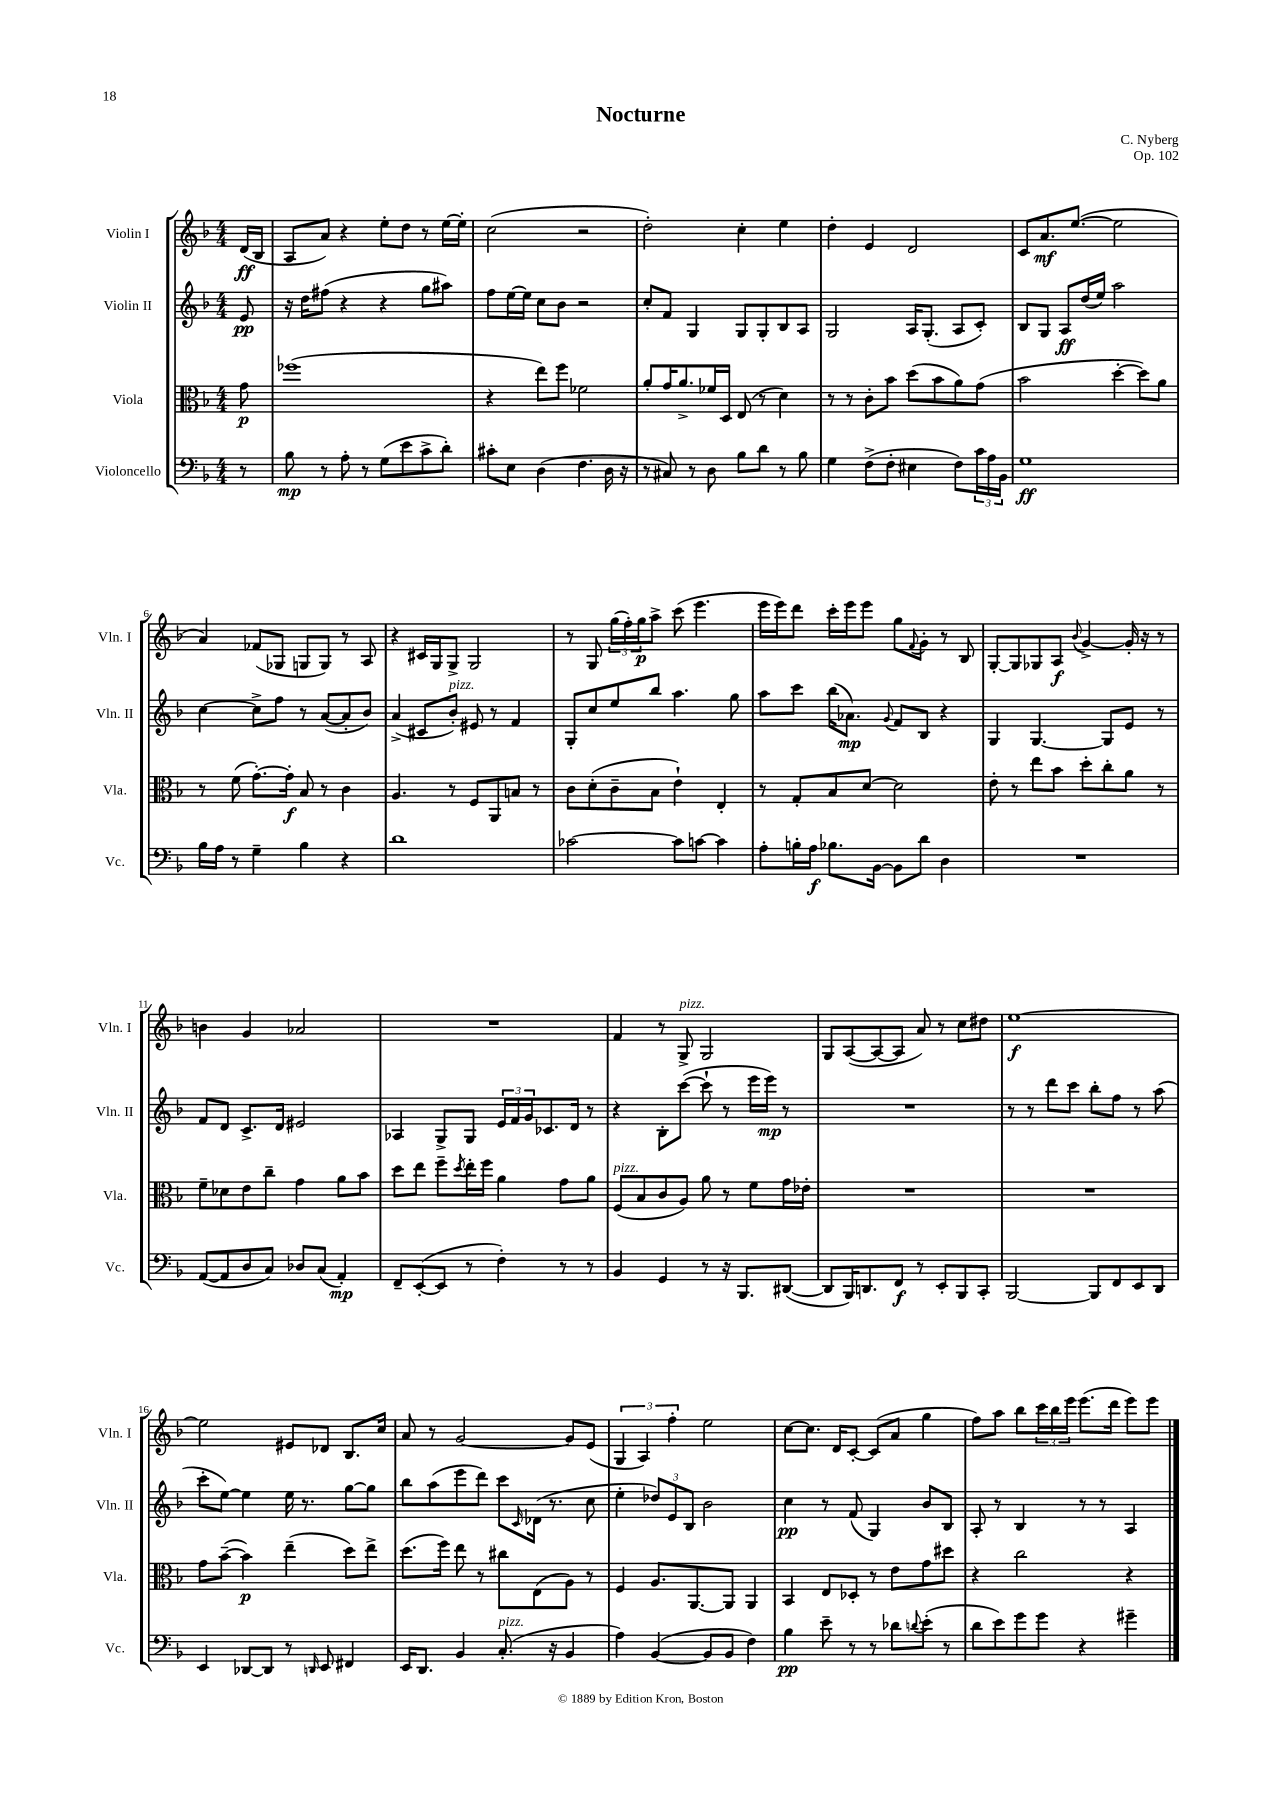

**kern	**kern	**kern	**kern
*staff4	*staff3	*staff2	*staff1
*clefF4	*clefC3	*clefG2	*clefG2
*k[b-]	*k[b-]	*k[b-]	*k[b-]
*M4/4	*M4/4	*M4/4	*M4/4
8r	8g	8e	(16d
.	.	.	16B-
=	=	=	=
8B-	(1ff-	16r	8A
.	.	16dd	.
8r	.	(8ff#	8a)
8A'	.	4r	4r
8r	.	.	.
(8G	.	4r	8ee'
8e	.	.	8dd
8c^	.	8gg	8r
8d')	.	8aa#)	[16ee
.	.	.	16ee']
=	=	=	=
8c#'	4r	8ff	(2cc
8E	.	[16ee	.
.	.	16ee]	.
(4D	8ee)	8cc	.
.	8ff	8b-	.
4.F	2f-	2r	2r
16D	.	.	.
16r	.	.	.
=	=	=	=
8r	8a'	8cc'	2dd')
8C#)	16g	8f	.
.	8.a^	.	.
8r	.	4G	.
8D	16f-	.	.
.	16D	.	.
8B-	(8E	8G	4cc'
8d	8r	8G'	.
8r	4d)	8B-	4ee
8B-	.	8A	.
=	=	=	=
4G	8r	2G	4dd'
.	8r	.	.
(8F^	8c'	.	4e
8F'	8b-	.	.
4E#	(8dd	16A	2d
.	.	(8.G'	.
.	8b-	.	.
8F)	8a)	8A	.
24c	(8g	8c')	.
24A	.	.	.
24BB-	.	.	.
=	=	=	=
1G	2b-	8B-	8c
.	.	8G	8.a
.	.	8A	.
.	.	.	([8.ee
.	.	(16dd	.
.	.	16ee)	.
.	[4dd'	2aa	2ee]
.	8dd])	.	.
.	8a	.	.
=	=	=	=
16B-	8r	[4cc	4a)
16A	.	.	.
8r	(8f	.	.
4G~	[8.g')	8cc^]	(8f-
.	.	8ff	8G-
.	16g']	.	.
4B-	8B-	8r	8G
.	8r	([8a	8G)
4r	4c	8a']	8r
.	.	8b-)	8A
=	=	=	=
1d	4.A	(4a^	4r
.	.	8c#	16c#
.	.	.	16G
.	8r	8b-')	8G^
.	8F	8e#	2G
.	8AA	8r	.
.	8B	4f	.
.	8r	.	.
=	=	=	=
[2c-	8c	8G'	8r
.	(8d'	8cc	8G
.	8c~	8ee	(24gg
.	.	.	24ff')
.	.	.	24gg
.	8B-	8bb-	8aa^
8c-]	4e`)	4.aa	(8ccc
[8c	.	.	4.eee
4c]	4E'	.	.
.	.	8gg	.
=	=	=	=
8A'	8r	8aa	16eee
.	.	.	16eee)
16B'	8G'	8ccc	8ddd
16A	.	.	.
8.B-	8B-	(16bb-	16ccc'
.	.	8.a-)	16eee
.	[8d	.	8eee
[16BB-	.	.	.
.	.	8qqg	.
8BB-]	2d]	8f	8gg
.	.	.	8qqf
8d	.	8B-	8g'
4D	.	4r	8r
.	.	.	8B-
=	=	=	=
1r	8e'	4G	[8G'
.	8r	.	8G]
.	8ee	[4.G	8G-
.	8b-	.	8A
.	.	.	8qqb-
.	8dd'	.	[4g^
.	8cc'	8G]	.
.	8a	8e	16g']
.	.	.	16r
.	8r	8r	8r
=	=	=	=
([8AA	8f~	8f	4b
8AA]	8d-	8d	.
8D	8e	8.c^	4g
8C)	8cc~	.	.
.	.	16d	.
8D-	4g	2e#	2a-
(8C	.	.	.
4AA')	8a	.	.
.	8b-	.	.
=	=	=	=
8FF~	8dd	4A-	1r
([8EE'	8ee	.	.
8EE]	8ff~	8G^	.
.	8qdd	.	.
8r	16ee'	8G	.
.	16ff	.	.
4F')	4a	24e	.
.	.	24f	.
.	.	24g	.
.	.	8.c-	.
8r	8g	.	.
.	.	16d	.
8r	8a	8r	.
=	=	=	=
4BB-	(8F	4r	4f
.	8B-	.	.
4GG	8c	8B-'	8r
.	8A)	([8ccc	8G^
8r	8a	8ccc`]	2G
16r	8r	8r	.
8.BBB-	.	.	.
.	8f	16eee	.
.	.	16eee)	.
([8DD#	16g	8r	.
.	16e-'	.	.
=	=	=	=
8DD#]	1r	1r	8G
16BBB-)	.	.	([8A
8.DD	.	.	.
.	.	.	8A_
8FF	.	.	8A]
8r	.	.	8a)
8EE'	.	.	8r
8BBB-	.	.	8cc
8CC'	.	.	8dd#
=	=	=	=
[2BBB-	1r	8r	[1ee
.	.	8r	.
.	.	8ddd	.
.	.	8ccc	.
8BBB-]	.	8bb-'	.
8FF	.	8ff	.
8EE	.	8r	.
8DD	.	(8aa	.
=	=	=	=
4EE	8g	8ccc'	2ee]
.	([8b-~	[8ee)	.
[8DD-	4b-])	4ee]	.
8DD-]	.	.	.
8r	(4ee~	16ee	8e#
.	.	8.r	.
16qqDD	.	.	.
8EE	.	.	8d-
4FF#	8dd)	[8gg	8.B-
.	8ee^	8gg]	.
.	.	.	16cc
=	=	=	=
16EE	(8.dd	8bb-	8a
8.DD	.	.	.
.	.	(8aa	8r
.	16ff)	.	.
4BB-	8ee	8eee	[2g
.	8r	8ddd)	.
(8.C'	8cc#	8ccc	.
.	.	16qqc	.
.	(8E	(16d-	.
16r	.	8.r	.
4BB-	8A)	.	8g]
.	8r	8cc	(8e
=	=	=	=
4A)	4F	4ee'	6G
.	.	.	6A)
([4BB-	8.A	12dd-)	.
.	.	12e	6ff'
.	.	12B-	.
.	[8.AA	.	.
8BB-]	.	2b-	2ee
8BB-	8AA]	.	.
4F)	4AA	.	.
=	=	=	=
4B-	4BB-	4cc	[8cc
.	.	.	8.cc]
8e~	8E	8r	.
.	.	.	16d
8r	8D-'	(8f	[8c'
8r	8r	4G)	(8c]
8d-	8e	.	8a
8qqd	.	.	.
(8e'	8g	8b-	4gg
8r	8dd#	8B-	.
=	=	=	=
8d	4r	8A'	8ff)
8e)	.	8r	8aa
8g	2cc	4B-	8bb-
8g	.	.	24ccc
.	.	.	24bb-
.	.	.	24eee
4r	.	8r	(8.eee
.	.	8r	.
.	.	.	16ddd
4g#~	4r	4A	8eee)
.	.	.	8eee
==	==	==	==
*-	*-	*-	*-
